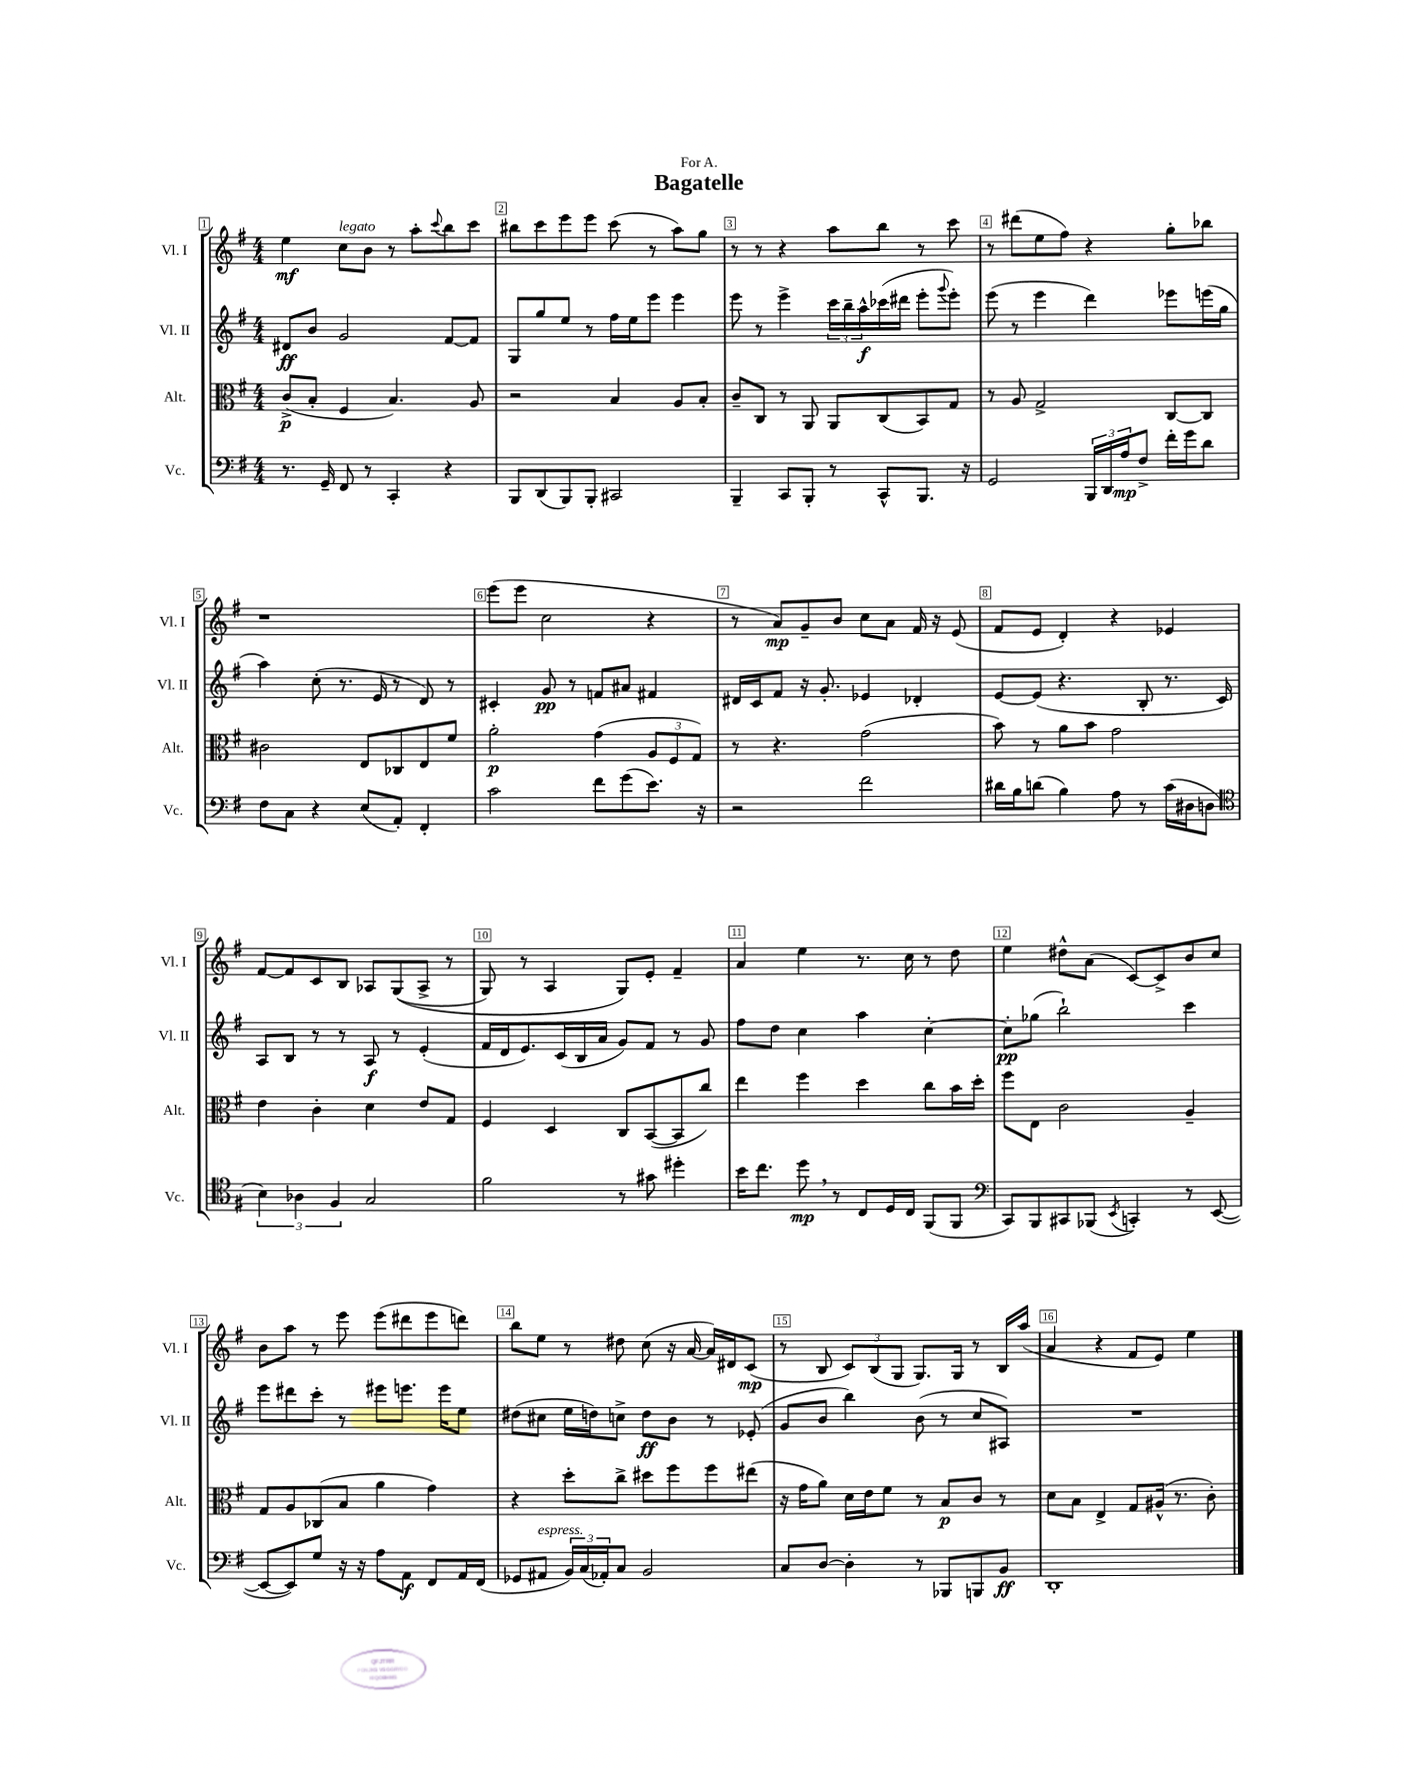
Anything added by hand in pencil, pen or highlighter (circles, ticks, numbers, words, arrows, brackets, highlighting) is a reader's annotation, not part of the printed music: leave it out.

**kern	**kern	**kern	**kern
*staff4	*staff3	*staff2	*staff1
*clefF4	*clefC3	*clefG2	*clefG2
*k[f#]	*k[f#]	*k[f#]	*k[f#]
*M4/4	*M4/4	*M4/4	*M4/4
8.r	(8c^	8d#	4ee
.	8B'	8b	.
16GG~	.	.	.
8FF#	4F#	2g	8cc
8r	.	.	8b
4CC'	4.B)	.	8r
.	.	.	8aa'
.	.	.	8qqccc
4r	.	[8f#	8bb
.	8A	8f#]	8ccc
=	=	=	=
8BBB	2r	8G	8bb#
(8DD	.	8gg	8ccc
8BBB)	.	8ee	8eee
8BBB'	.	8r	8eee
2CC#	4B	16ff#	(8ccc
.	.	16ee	.
.	.	8eee	8r
.	8A	4eee	8aa)
.	8B'	.	8gg
=	=	=	=
4BBB~	8c~	8eee	8r
.	8C	8r	8r
8CC	8r	4eee^	4r
8BBB'	8AA	.	.
8r	8AA	24ccc	8aa
.	.	24bb~	.
.	.	24aa^^	.
8CC^^	(8C	(16ccc-	8bb
.	.	16ddd#	.
8.BBB	8BB)	8eee'	8r
.	.	8qqggg	.
.	8G	8eee')	8ccc
16r	.	.	.
=	=	=	=
2GG	8r	(8eee	8r
.	8A	8r	(8ddd#
.	2G^	4eee	8ee
.	.	.	8ff#)
24BBB	.	4ddd)	4r
24DD	.	.	.
24A	.	.	.
8F#^	.	.	.
16f#'	[8C	8eee-	8gg'
16g	.	.	.
8d	8C]	(16eee	8bb-
.	.	16gg	.
=	=	=	=
8F#	2c#	4aa)	1r
8C	.	.	.
4r	.	(8cc'	.
.	.	8.r	.
(8E	8E	.	.
.	.	16e	.
8AA')	8C-	8r	.
4FF#'	8E	8d)	.
.	8f#	8r	.
=	=	=	=
2c	2a'	4c#'	(8eee
.	.	.	8eee
.	.	8g	2cc
.	.	8r	.
8f#	(4g	8f	.
(8g	.	8a#	.
8.e)	12A	4f#	4r
.	12F#	.	.
.	12G)	.	.
16r	.	.	.
=	=	=	=
2r	8r	16d#	8r
.	.	16c	.
.	4.r	8f#	8a)
.	.	16r	8g~
.	.	8.g'	.
.	.	.	8b
2f#	(2g	4e-	8cc
.	.	.	8a
.	.	4d-'	16f#
.	.	.	16r
.	.	.	(8e
=	=	=	=
16d#	8b)	[8e	8f#
16B	.	.	.
(8d	8r	(8e]	8e
4B)	8a	4.r	4d')
.	8b	.	.
8A	2g	.	4r
8r	.	8B'	.
(16c	.	8.r	4e-
16D#	.	.	.
8D	.	.	.
.	.	16c)	.
=	=	=	=
*clefC4	*	*	*
6B)	4e	8A	[8f#
.	.	8B	8f#]
6A-	.	.	.
.	4c'	8r	8c
6F#	.	.	.
.	.	8r	8B
2G	4d	8A	8A-
.	.	8r	&((8G
.	8e	(4e'	8A-^
.	8G	.	8r
=	=	=	=
2f#	4F#	16f#	8G)
.	.	16d	.
.	.	8.e)	8r
.	4D	.	4A
.	.	(16c	.
.	.	16B	.
.	.	16a	.
8r	8C	8g)	8G&)
8g#	([8BB	8f#	8e'
4dd#'	8BB]	8r	4f#~
.	8cc)	8g	.
=	=	=	=
16b	4ee	8ff#	4a
8.cc	.	.	.
.	.	8dd	.
8dd	4ff#	4cc	4ee
8r	.	.	.
8C	4dd	4aa	8.r
16D	.	.	.
16C	.	.	16cc
(8FF#	8cc	[4cc'	8r
8FF#	16b	.	8dd
.	16dd'	.	.
=	=	=	=
*clefF4	*	*	*
8CC)	8ff#	8cc']	4ee
8BBB	8E	(8gg-	.
8CC#	2c	2bb`)	8dd#^^
(8BBB-	.	.	(8a
8qEE	.	.	.
4CC')	.	.	[8c)
.	.	.	8c^]
8r	4A~	4ccc	8b
([8EE	.	.	8cc
=	=	=	=
8EE_	8G	8eee	8b
8EE])	8A	8ddd#	8aa
8G	(8C-	8ccc'	8r
16r	8B	8r	8eee
16r	.	.	.
8A	4a	8eee#	(8eee
8AA	.	8.eee	8ddd#
8FF#	4g)	.	8eee
.	.	16eee	.
16AA	.	8ee	8ddd)
(16FF#	.	.	.
=	=	=	=
8GG-	4r	(8dd#	8bb
8AA#	.	8cc#	8ee
24BB)	8dd'	16ee	8r
(24C	.	.	.
.	.	16dd)	.
24AA-')	.	.	.
8C	8cc^	8cc^	8dd#
2BB	8dd#	8dd	(8cc
.	8ff#	8b	16r
.	.	.	[16a
.	8ff#	8r	16a])
.	.	.	16d#
.	(8ee#	(8e-'	(8c
=	=	=	=
8C	16r	8g	8r
.	16g	.	.
[8D	8a)	8b	8B
4D']	16d	4bb)	12c)
.	16e	.	.
.	.	.	(12B
.	8f#	.	.
.	.	.	12G
8r	8r	(8b	8.G)
8BBB-	8B	8r	.
.	.	.	16G
8BBB	8c	8cc	8r
8BB	8r	8A#)	16B
.	.	.	(16aa
=	=	=	=
1DD'	8d	1r	4a
.	8B	.	.
.	4E^	.	4r
.	8G	.	8f#
.	(16A#^^	.	8e)
.	8.r	.	.
.	.	.	4ee
.	8c')	.	.
==	==	==	==
*-	*-	*-	*-
